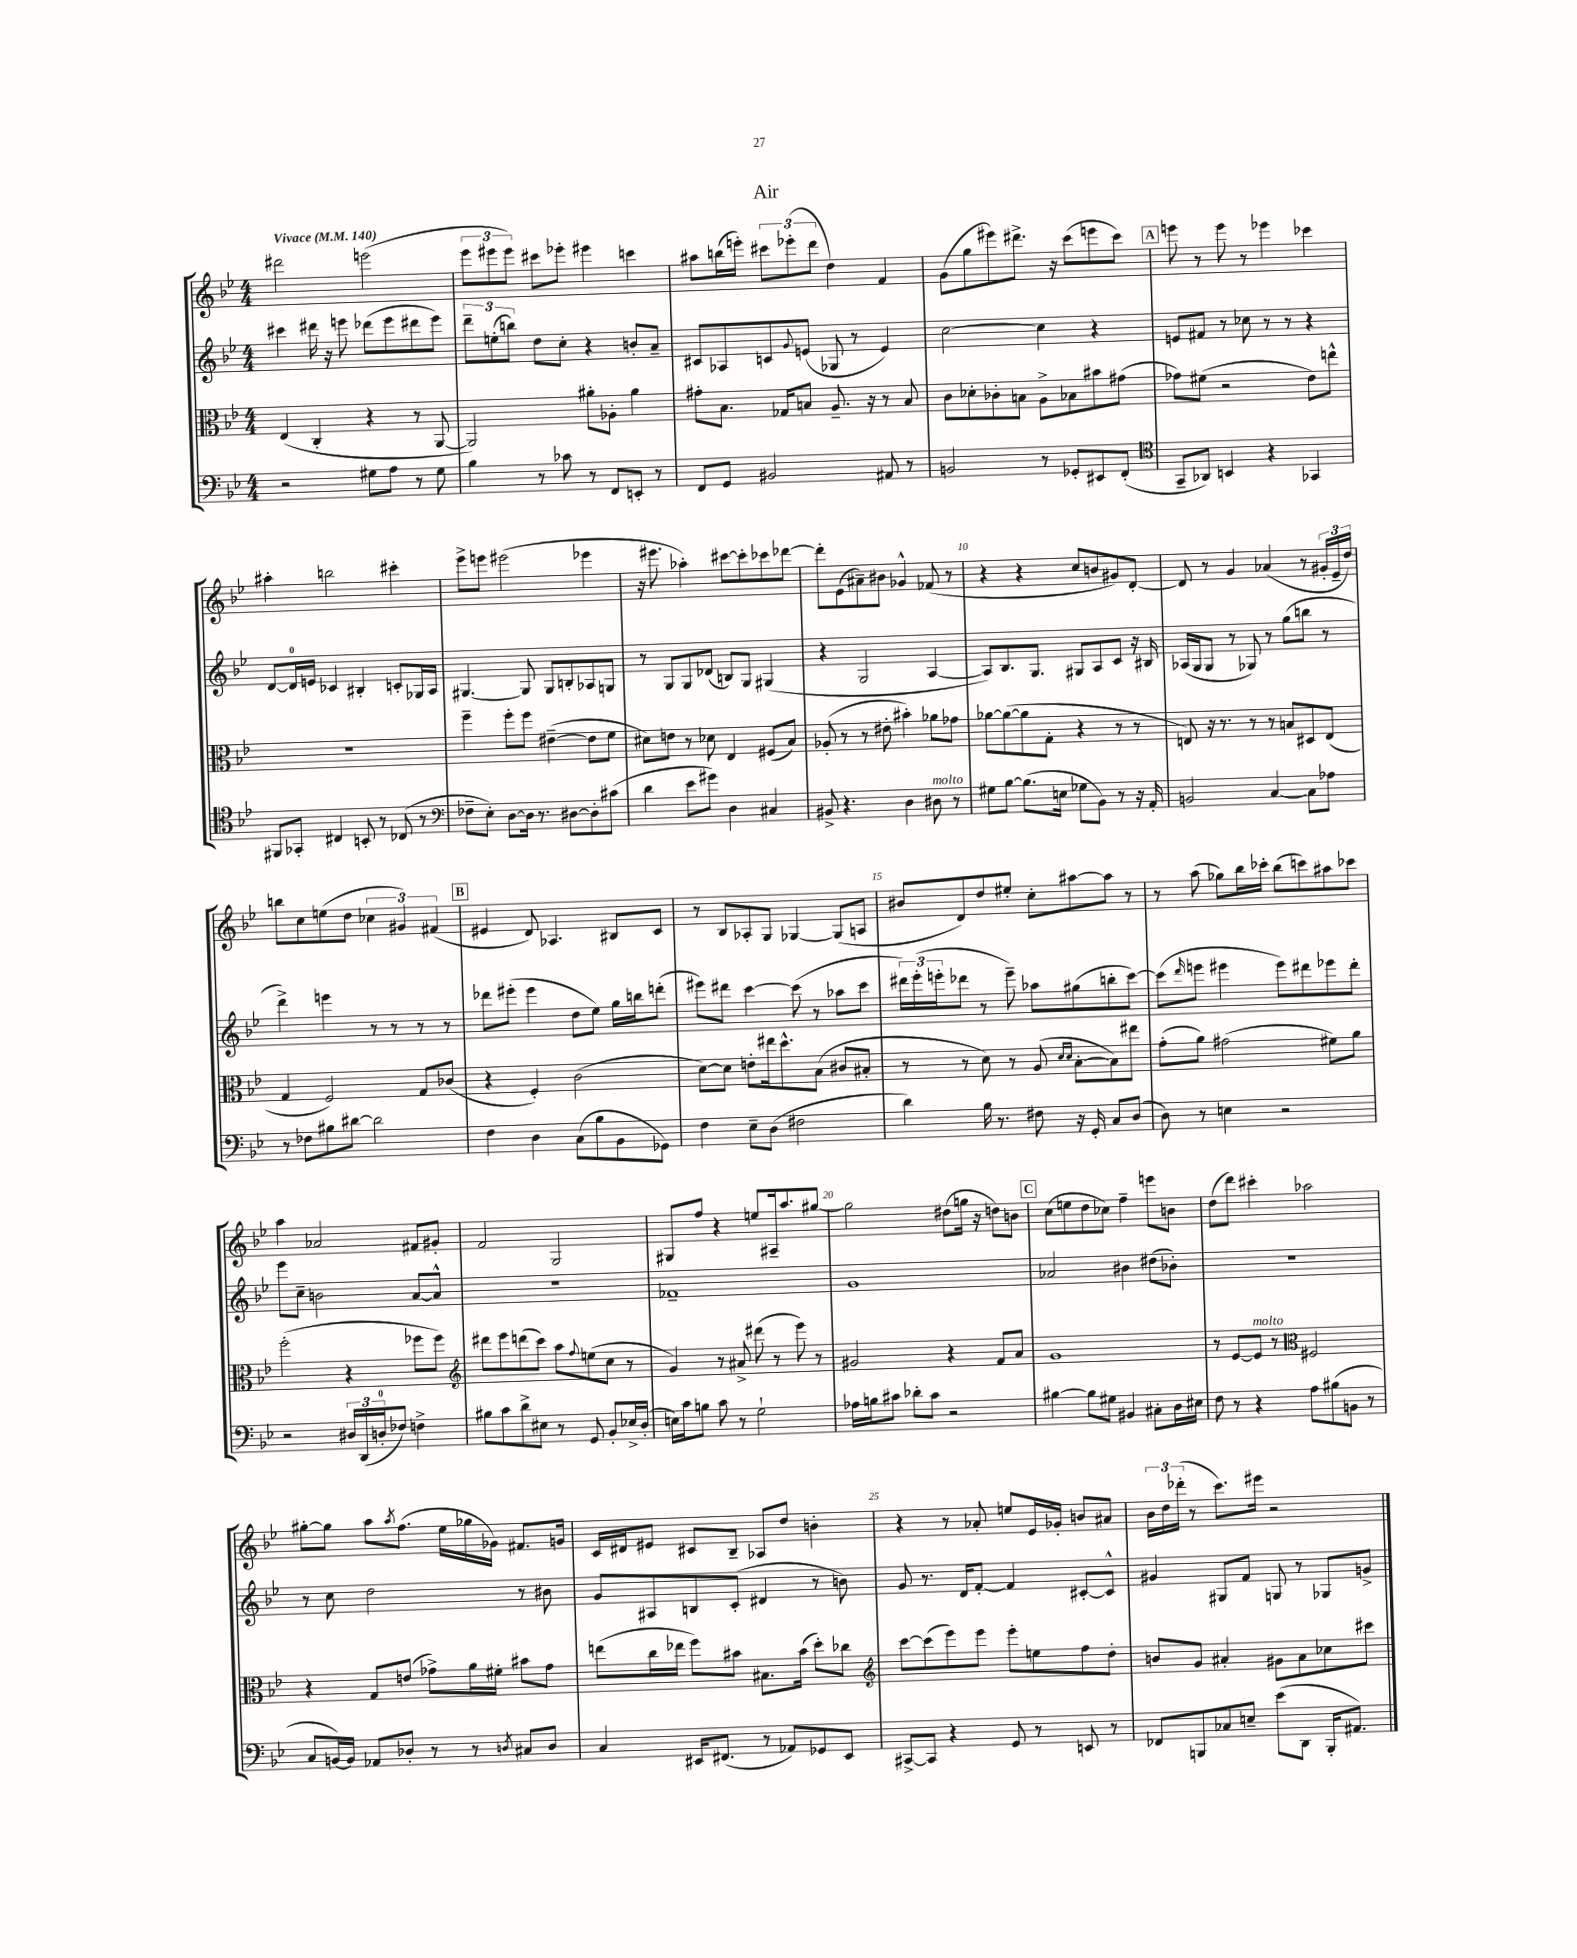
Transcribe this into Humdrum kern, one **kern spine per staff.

**kern	**kern	**kern	**kern
*staff4	*staff3	*staff2	*staff1
*clefF4	*clefC3	*clefG2	*clefG2
*k[b-e-]	*k[b-e-]	*k[b-e-]	*k[b-e-]
*M4/4	*M4/4	*M4/4	*M4/4
*MM140	*MM140	*MM140	*MM140
2r	(4E-	4ccc#	2ddd#
.	4C'	16ddd#	.
.	.	16r	.
.	.	8eee	.
8G#	4r	(8ddd-	(2eee
8A	.	8eee	.
8r	8r	8ddd#	.
8G#	[8AA	8eee)	.
=	=	=	=
4B-	2AA])	12ddd~	12eee-
.	.	(12ee'	12eee#
.	.	12bb)	12eee#)
8r	.	8dd	8ccc#
8c-	.	8cc'	8eee-'
8r	8a#'	4r	4eee#
8FF	8A-'	.	.
8EE'	4a#	8b'	4ccc
8r	.	8a~	.
=	=	=	=
8FF	8g#'	8c#	8aa#
8GG	8.B-	8A-	(16bb
.	.	.	16eee')
2BB#	.	8c	12ccc#
.	16G-	.	.
.	.	.	(12eee-'
.	.	8qqg	.
.	8B	(8e	.
.	.	.	12ddd
.	8.A~	8G-	4dd)
.	.	8r	.
.	16r	.	.
8AA#	8r	4e)	4f
8r	8B	.	.
=	=	=	=
2BB	8c	[2cc	(8g
.	8d-'	.	8gg
.	8c-'	.	8eee#)
.	8B	.	8.ddd#^
8r	8A^	4cc]	.
.	.	.	16r
8GG-'	8B-	.	(8ccc
8EE#	8b#	4r	8eee
(8FF'	(8g#	.	8ccc)
=	=	=	=
*clefC4	*	*	*
8GG~	8g-)	8e	8eee
8AA-)	(8f#	8f#	8r
4BB	2r	8r	8eee
.	.	8cc-	8r
4r	.	8r	4eee-
.	.	8r	.
4GG-	8e-)	4r	4ccc-
.	8ee^^	.	.
=	=	=	=
8FF#	1r	[8d	4aa#'
8GG-'	.	16d]	.
.	.	16e	.
4C#	.	4c-	2bb
8BB'	.	4B#'	.
8r	.	.	.
(8C-	.	8c'	4ccc#'
8r	.	16G-	.
.	.	16A	.
=	=	=	=
*clefF4	*	*	*
8F-~	4ff~	[4.G#	8eee-^
8E-')	.	.	8eee
[8D	8ff'	.	(2eee#
16D]	8ff	8G#]	.
8.r	.	.	.
.	([4e#~	8G#	.
[8D#	.	8B'	.
8D#']	8e#]	8A-	4eee-
(8c#	8f	8G	.
=	=	=	=
4d	8d#)	8r	16r
.	.	.	8.eee#
.	8e	8G	.
8e-	8r	8G	4aa-')
8g#)	8d-	(8d-	.
4D	4E-	8B)	[8ccc#
.	.	8G	8ccc#']
4C#	(8F#	(4G#	8ccc-
.	8B-)	.	[8ddd-
=	=	=	=
8BB#^	(8A-'	4r	8ddd-']
4.r	8r	.	(8e-
.	8r	2G	8a#~)
.	8e#'	.	8b#
4D	4b#')	.	4g-^^
8D#	8a-	[4A	(8f-
8r	8g-	.	8r
=	=	=	=
8G#	[8a-	8A])	4r
[8B-	(8a-_	8.B-	.
(8.B-]	8a-]	.	4r
.	.	8.G	.
.	8G'	.	.
16E	.	.	.
8G-	4r	8G#	8cc
8BB-)	.	8A	8b
8r	8r	8c	8g#)
16r	8r	16r	[8d'
16AA'	.	16B#	.
=	=	=	=
2BB	8E)	(16A-	8d]
.	.	16G	.
.	16r	8G	8r
.	8.r	.	.
.	.	8r	4g
.	8r	8G-)	.
[4C	8r	8r	(4a-
.	8B	(8gg	.
8C]	8D#	8bb	8r
8A-	(8E	8r	24g#'
.	.	.	24e-~
.	.	.	24dd)
=	=	=	=
8r	4G	4ddd^)	8bb
8F-	.	.	8cc
8B#	2F)	4eee	(8ee
[8d#	.	.	8dd
2d#]	.	8r	6cc-
.	.	8r	.
.	.	.	6g#)
.	8G	8r	.
.	.	.	(6f#
.	(8c-	8r	.
=	=	=	=
4F	4r	8ddd-	4e#
.	.	(8eee#'	.
4D	4F')	4eee#	8d)
.	.	.	4.A-
(8C	(2c	8dd	.
8B-	.	8ee-)	.
8BB-	.	16gg	8B#
.	.	16bb	.
8GG-)	.	(8ddd'	8c
=	=	=	=
4F	[8d)	8eee#)	8r
.	8d]	8ddd#	8B-
8E-~	8e'	[4ccc	8A-'
(8D	16ee#	.	8G
.	8.dd^^	.	.
2F#	.	(8ccc]	[4G-
.	(8B-	8r	.
.	8c#	8aa-	(8G-]
.	8B#'	8ccc	8A
=	=	=	=
4d)	8r	24ddd#)	8b#
.	.	(24eee-'	.
.	.	24eee'	.
.	8r	8ddd-	8d)
16B-	8d)	8r	8dd
8.r	.	.	.
.	8r	8eee~)	8ee#'
8F#	(8A	8aa-	8cc'
.	16qqd	.	.
.	16qqd	.	.
16r	[8B-'	(8gg#	[8aa#
16GG'	.	.	.
8C	8B-])	8bb'	8aa#]
(8D	8ee#	[8ccc)	8r
=	=	=	=
8D)	(8g'	(8ccc]	8r
.	.	16qqddd	.
8r	8a)	8eee	(8aa
4E	(2g#	4eee#	8gg-)
.	.	.	16bb-
.	.	.	16ccc-'
2r	.	8eee#)	(8bb-
.	.	8ddd#	8ccc)
.	8f#)	8eee-	8aa#
.	8a	8ddd#'	8ccc-
=	=	=	=
2r	(2ff'	8eee-	4aa
.	.	8cc~	.
.	.	2b	2a-
24D#	4r	.	.
(24DD	.	.	.
24D'	.	.	.
8F-)	.	.	.
4F^	8ff-	[8a	8f#
.	8ff-)	8a^^]	8g#'
=	=	=	=
*	*clefG2	*	*
8B#	8ddd#	1r	2f
8c	8eee-	.	.
8d^	(8ddd	.	.
8E#	8ccc)	.	.
8r	8aa	.	2G
.	8qqff	.	.
8GG	(8ee	.	.
8BB-'	8cc	.	.
16E-^	8r	.	.
(16D'	.	.	.
=	=	=	=
16E)	4g)	1f-~	8G#
16c	.	.	.
8B	.	.	8ff
8c	8r	.	4r
8r	8a#^	.	.
2G`	(8ddd#	.	8ee
.	8r	.	16A#~
.	.	.	8.aa
.	8eee-)	.	.
.	8r	.	[8gg#
=	=	=	=
16A-	2g#	1g	2gg#]
16B	.	.	.
8c#	.	.	.
8d-'	.	.	.
8c#	.	.	.
2r	4r	.	(8dd#
.	.	.	16gg
.	.	.	16r
.	8f	.	8dd)
.	8a	.	8b
=	=	=	=
[4B#	1g	2a-	(8cc
.	.	.	8ee
8B#]	.	.	8dd
8G#	.	.	8cc-)
4BB#	.	4b#	4ff~
8C#'	.	(8dd#	8eee
16D	.	8b-')	8b
16E#	.	.	.
=	=	=	=
8F	8r	1r	(8dd
8r	[8e-	.	8ddd)
4r	8e-]	.	4ccc#'
.	8r	.	.
*	*clefC3	*	*
8A	2F#	.	2aa-
(8B#	.	.	.
8BB	.	.	.
8r	.	.	.
=	=	=	=
8C	4r	8r	[8gg#'
[16BB)	.	8cc	8gg#]
16BB]	.	.	.
8AA-	8G	2dd	8aa
.	.	.	8qaa
8D-'	(8e	.	(8.ff
8r	8g-^)	.	.
.	.	.	16ee-
8r	16a	.	16gg-
.	16f#'	.	16g-)
8qD	.	.	.
8C#	8b#	8r	8.f#
8D	8g-	8b#	.
.	.	.	16g
=	=	=	=
4C	(8ee	8g	16c
.	.	.	16d#
.	16cc	8A#	8e#
.	16ee-	.	.
16EE#	8ff)	8B	8c#
(8.FF#	.	.	.
.	8b#	(8c'	8B-~
8r	8.B#	4d#	8A-
8AA-)	.	.	8dd
.	(16b#	.	.
8GG-	8dd')	8r	4b'
8EE#	8cc-	8b)	.
=	=	=	=
*	*clefG2	*	*
[8CC#^	[8ccc	8g	4r
8CC#]	(8ccc]	8.r	.
4r	8eee-)	.	8r
.	.	16d	.
.	8eee-	[8f'	8a-'
8GG	8eee-'	4f]	8ee
8r	8ee	.	16e-
.	.	.	16g-'
8EE	8ff	[8c#'	8b
8r	8dd'	8c#^^]	8a#
=	=	=	=
8FF-	8b	4g#	24b-
.	.	.	24dd
.	.	.	(24ddd-'
8BBB	8g	.	8r
8C-	4a#'	8G#	8.ccc)
8E~	.	8f	.
.	.	.	16eee#
(8e-	8g#	8G	2r
8DD	8a#	8r	.
16BBB'	8cc-	8G-	.
8.AA#)	.	.	.
.	8ccc#	8g^	.
==	==	==	==
*-	*-	*-	*-
